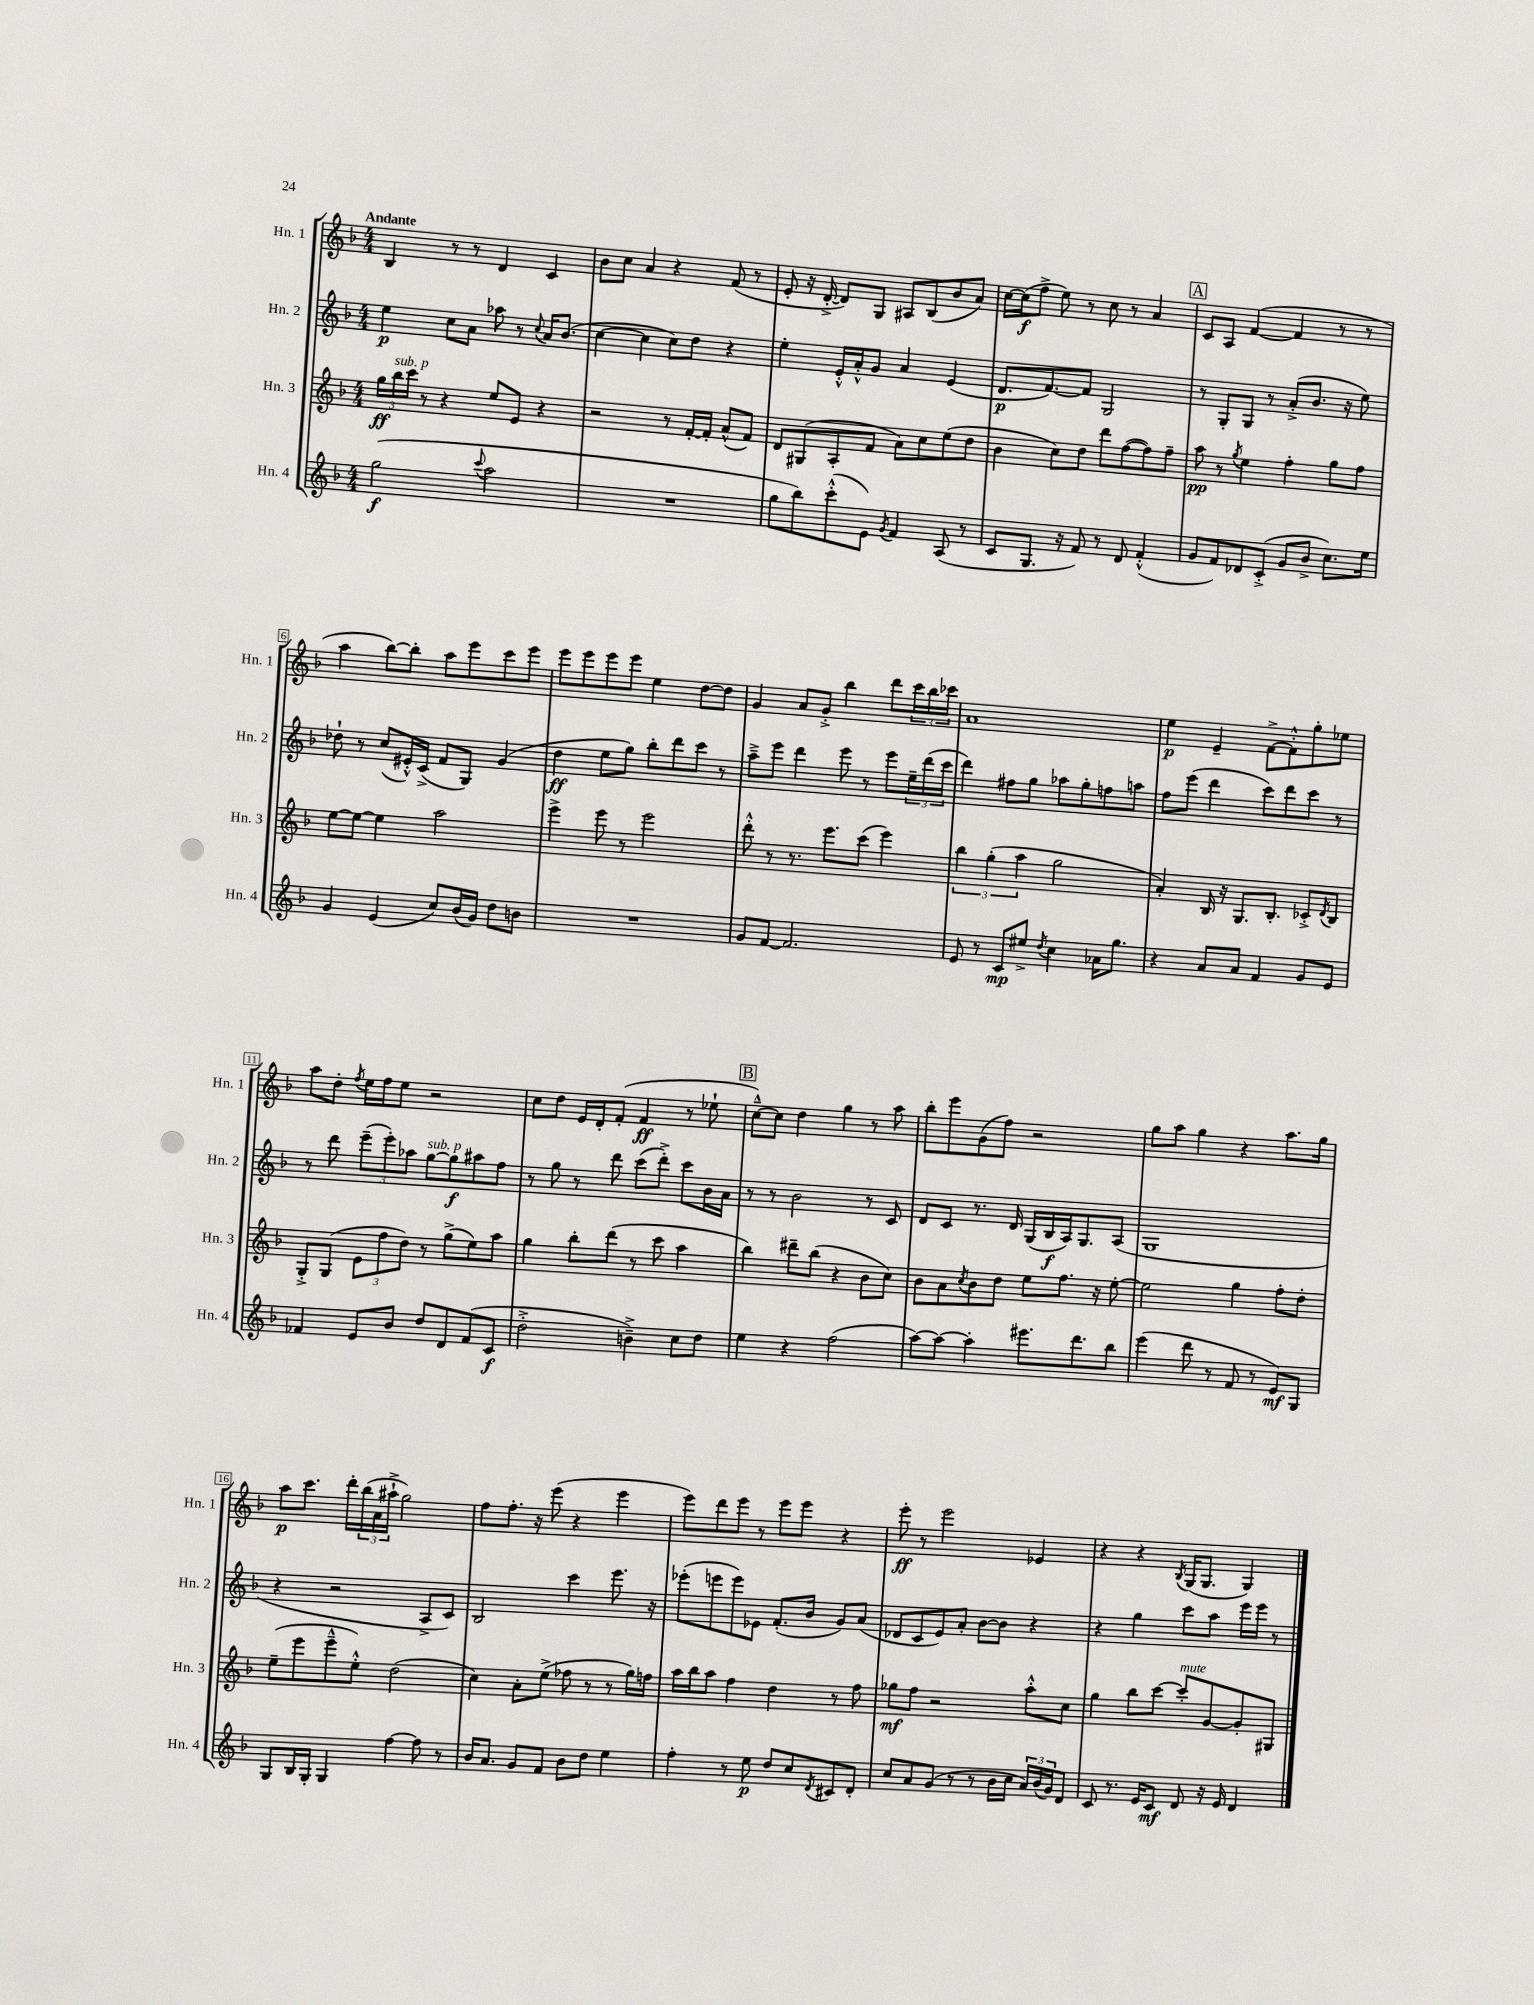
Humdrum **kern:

**kern	**dynam	**kern	**dynam	**kern	**dynam	**kern	**dynam
*part4	*part4	*part3	*part3	*part2	*part2	*part1	*part1
*staff4	*staff4	*staff3	*staff3	*staff2	*staff2	*staff1	*staff1
*I"Hn. 4	*	*I"Hn. 3	*	*I"Hn. 2	*	*I"Hn. 1	*
*I'Hn. 4	*	*I'Hn. 3	*	*I'Hn. 2	*	*I'Hn. 1	*
*clefG2	*	*clefG2	*	*clefG2	*	*clefG2	*
*k[b-]	*	*k[b-]	*	*k[b-]	*	*k[b-]	*
*M4/4	*	*M4/4	*	*M4/4	*	*M4/4	*
=1	=1	=1	=1	=1	=1	=1	=1
!	!	!	!	!	!	!LO:TX:a:B:t=Andante	!
(2gg\	f	24gg\LL	ff	4ee\	p	4B-/	.
!	!	!LO:TX:a:i:t=sub. p	!	!	!	!	!
.	.	24bb-\	.	.	.	.	.
.	.	24ccc\JJ	.	.	.	.	.
.	.	8r	.	.	.	.	.
.	.	4r	.	8cc\L	.	8r	.
.	.	.	.	8a\J	.	8r	.
8qqccc/	.	.	.	.	.	.	.
2aa\	.	8ee/L	.	8aa-X\	.	4d/	.
.	.	8e/J	.	8r	.	.	.
.	.	.	.	8qqcc/	.	.	.
.	.	4r	.	16a/KL	.	4c/	.
.	.	.	.	(8.b-/J	.	.	.
=2	=2	=2	=2	=2	=2	=2	=2
1r	.	2r	.	[4cc\	.	8b-\L	.
.	.	.	.	.	.	8cc\J	.
.	.	.	.	4cc\]	.	4a/	.
.	.	8r	.	8cc\L)	.	4r	.
.	.	[16f'/LL	.	8dd\J	.	.	.
.	.	16f'/JJ]	.	.	.	.	.
.	.	(8a^^/L	.	4r	.	(8f/	.
.	.	8f/J)	.	.	.	8r	.
=3	=3	=3	=3	=3	=3	=3	=3
8gg\L	.	8d/L	.	4ee'\	.	8e'/	.
8bb-\)	.	(8G#X/	.	.	.	16r	.
.	.	.	.	.	.	[16d'^/	.
(8ccc'^^\	.	8A'/	.	16e'^^/LL	.	8d/L])	.
.	.	.	.	16a'^^/J	.	.	.
8e\J)	.	8f/J	.	8g/J	.	8G/J	.
8qg/	.	.	.	.	.	.	.
4f/	.	8a\L)	.	4a/	.	8A#X/L	.
.	.	8cc\	.	.	.	(8B-/	.
(8A/	.	(8ee\	.	(4e/	.	8b-/	.
8r	.	8dd\J	.	.	.	8a/J)	.
=4	=4	=4	=4	=4	=4	=4	=4
8c/L	.	4b-\	.	8.d/L	p	[16cc\LL	.
.	.	.	.	.	.	(16cc\J]	f
8.G/J	.	.	.	.	.	8ff^\J	.
.	.	.	.	[8.f/)	.	.	.
.	.	8cc\L)	.	.	.	8ee\)	.
16r	.	.	.	.	.	.	.
8f/)	.	8dd\J	.	8f/J]	.	8r	.
8r	.	8ddd\L	.	2G/	.	8cc\	.
8d/	.	([8ff\	.	.	.	8r	.
(4f'^^/	.	8ff\])	.	.	.	4a/	.
.	.	8ff~\J	.	.	.	.	.
!!LO:REH:place=s1:t=A
=5	=5	=5	=5	=5	=5	=5	=5
8g/L	.	8aa\	pp	8r	.	8c/L	.
8f/)	.	8r	.	8G'/L	.	8A/J	.
.	.	8qgg/	.	.	.	.	.
8d-X/	.	4ee\	.	8G/J	.	([4f/	.
(8c'^/J	.	.	.	8r	.	.	.
8g/L	.	4ff'\	.	(8a'^/L	.	4f/]	.
8b-^/J	.	.	.	8.b-/J	.	.	.
8.cc\L)	.	8gg\L	.	.	.	8r	.
.	.	.	.	16r	.	.	.
.	.	8ff\J	.	8ee\)	.	8r	.
16ee\Jk	.	.	.	.	.	.	.
!!LO:LB:g=z
=6	=6	=6	=6	=6	=6	=6	=6
4g/	.	[8ee\L	.	8dd-X`\	.	4aa\	.
.	.	8ee\J_	.	8r	.	.	.
(4e/	.	4ee\]	.	(8cc/L	.	[8bb-\L)	.
.	.	.	.	16e#X'^^/L)	.	8bb-'\J]	.
.	.	.	.	(16c^/JJ	.	.	.
8cc/L)	.	2aa\	.	8f/L	.	8aa\L	.
(16b-/L	.	.	.	8G/J)	.	8eee\	.
16g/JJ)	.	.	.	.	.	.	.
8dd\L	.	.	.	(4g/	.	8ccc\	.
8bn\J	.	.	.	.	.	8eee\J	.
=7	=7	=7	=7	=7	=7	=7	=7
1r	.	4eee^\	.	4dd\	ff	8eee\L	.
.	.	.	.	.	.	8eee\	.
.	.	8eee\	.	8ee\L	.	8eee\	.
.	.	8r	.	8gg\J)	.	8eee\J	.
.	.	2eee\	.	8bb-'\L	.	4ee\	.
.	.	.	.	8ddd\	.	.	.
.	.	.	.	8ccc\J	.	[8dd\L	.
.	.	.	.	8r	.	8dd\J]	.
=8	=8	=8	=8	=8	=8	=8	=8
8g/L	.	8ddd'^^\	.	8aa~^\L	.	4g/	.
[8f/J	.	8r	.	8eee\J	.	.	.
2.f/]	.	8.r	.	4ddd\	.	8a/L	.
.	.	.	.	.	.	8g'^/J	.
.	.	8.eee\L	.	.	.	.	.
.	.	.	.	8eee\	.	4bb-\	.
.	.	(8ccc\J	.	8r	.	.	.
.	.	4eee\)	.	8eee\L	.	8ddd\L	.
.	.	.	.	24ee~\L	.	24ccc\L	.
.	.	.	.	(24ddd\	.	24bb-\	.
.	.	.	.	24ccc\JJ	.	24ccc-X\JJ	.
=9	=9	=9	=9	=9	=9	=9	=9
8e/	.	6bb-\	.	4ddd\)	.	1a	.
8r	.	.	.	.	.	.	.
.	.	(6gg'\	.	.	.	.	.
8c/L	mp	.	.	8ff#X\L	.	.	.
.	.	6aa\	.	.	.	.	.
8ee#X^/J	.	.	.	8gg\J	.	.	.
8qdd/	.	.	.	.	.	.	.
4cc\	.	2gg\	.	8aa-X\L	.	.	.
.	.	.	.	8gg'\	.	.	.
16a-X\KL	.	.	.	8ffn\	.	.	.
8.gg\J	.	.	.	.	.	.	.
.	.	.	.	8aan\J	.	.	.
=10	=10	=10	=10	=10	=10	=10	=10
4r	.	4a'/)	.	8ff\L	.	4ee\	p
.	.	.	.	(8eee\J	.	.	.
8a/L	.	16B-/	.	4ddd\	.	4e~/	.
.	.	16r	.	.	.	.	.
8a/J	.	8.G/L	.	.	.	.	.
4f/	.	.	.	8ccc\L)	.	[8f^\L	.
.	.	8.B-'/J	.	.	.	.	.
.	.	.	.	8ddd\	.	8f'^^\]	.
8g/L	.	8c-X'^/L	.	8ccc\J	.	8gg'\	.
.	.	8qd/	.	.	.	.	.
8e/J	.	8B-/J	.	8r	.	8ee-X\J	.
!!LO:LB:g=z
=11	=11	=11	=11	=11	=11	=11	=11
4f-X/	.	8G'^/L	.	8r	.	8aa\L	.
.	.	(8G/J	.	8ddd\	.	8dd'\J	.
.	.	.	.	.	.	8qff/	.
8e/L	.	12e\L	.	(12eee~\L	.	16ee\LL	.
.	.	.	.	.	.	16ff\J	.
.	.	12ff\	.	12eee'\)	.	.	.
8b-/J	.	.	.	.	.	8ee\J	.
.	.	12dd\J)	.	12aa-X\J	.	.	.
!	!	!	!	!LO:TX:a:i:t=sub. p	!	!	!
8dd/L	.	8r	.	[8gg\L	.	2r	.
8d/	.	(8gg^\L	.	8gg\]	f	.	.
(8f-/	.	8ee\)	.	8aa#X\	.	.	.
8c/J	f	8aa\J	.	8ff\J	.	.	.
=12	=12	=12	=12	=12	=12	=12	=12
2dd'^\	.	4gg\	.	8r	.	8cc\L	.
.	.	.	.	8gg\	.	8dd\J	.
.	.	8bb-'\L	.	8r	.	16e/LL	.
.	.	.	.	.	.	16d'/J	.
.	.	(8ddd\J	.	8ddd\	.	(8f'/J	.
4bn~^\)	.	8r	.	(8ccc\L	.	4f/	ff
.	.	8ccc\	.	8ddd'^\J)	.	.	.
8cc\L	.	4aa\	.	8ccc\L	.	8r	.
8dd\J	.	.	.	16b-\L	.	8ee-X`\	.
.	.	.	.	16a\JJ	.	.	.
!!LO:REH:place=s1:t=B
=13	=13	=13	=13	=13	=13	=13	=13
4ee\	.	4bb-\)	.	8r	.	[8cc~^^\L)	.
.	.	.	.	8r	.	8cc\J]	.
4r	.	8ddd#X~\L	.	2b-\	.	4dd\	.
.	.	(8bb-\J	.	.	.	.	.
(2ff\	.	4r	.	.	.	4gg\	.
.	.	8b-\L	.	8r	.	8r	.
.	.	8cc\J)	.	8c/	.	8aa\	.
=14	=14	=14	=14	=14	=14	=14	=14
[8aa\L)	.	8b-\L	.	8d/L	.	8bb-'\L	.
8aa\J_	.	8a\	.	8c/J	.	8eee\	.
.	.	8qcc/	.	.	.	.	.
4aa'\]	.	8b-\	.	8.r	.	(8g\	.
.	.	8dd\J	.	.	.	8ff\J)	.
.	.	.	.	16d/	.	.	.
8.eee#X\L	.	8ee\L	.	(16G/LL	.	2r	.
.	.	.	.	16B-/	f	.	.
.	.	8.ff\J	.	16A/J)	.	.	.
8.ddd\	.	.	.	8.G/	.	.	.
.	.	16r	.	.	.	.	.
8bb-\J	.	[8ee'\	.	(8A/J	.	.	.
=15	=15	=15	=15	=15	=15	=15	=15
(4eee\	.	2ee\]	.	1G	.	8gg\L	.
.	.	.	.	.	.	8aa\J	.
8ddd\	.	.	.	.	.	4gg\	.
8r	.	.	.	.	.	.	.
8f/	.	4gg\	.	.	.	4r	.
8r	.	.	.	.	.	.	.
8e/L)	mf	8ff'\L	.	.	.	8.aa\L	.
8G/J	.	8dd'\J	.	.	.	.	.
.	.	.	.	.	.	16gg\Jk	.
!!LO:LB:g=z
=16	=16	=16	=16	=16	=16	=16	=16
8G/L	.	(8ee~\L	.	4r	.	8aa\L	p
16B-/L	.	8eee\	.	.	.	8.ccc\J	.
16G'/JJ	.	.	.	.	.	.	.
4G/	.	8eee~^^\	.	2r	.	.	.
.	.	.	.	.	.	16ddd'\LL	.
.	.	8ee'^^\J)	.	.	.	(24bb-\	.
.	.	.	.	.	.	24a\	.
.	.	.	.	.	.	24aa#X`^\JJ	.
[4ff\	.	(2dd\	.	.	.	2gg\)	.
8ff\]	.	.	.	8A^/L	.	.	.
8r	.	.	.	8c/J)	.	.	.
=17	=17	=17	=17	=17	=17	=17	=17
16b-/KL	.	4cc\)	.	2B-/	.	8ff\L	.
8.a/J	.	.	.	.	.	.	.
.	.	.	.	.	.	8.ff'\J	.
8g/L	.	8a'\L	.	.	.	.	.
.	.	.	.	.	.	16r	.
8f/J	.	(8ee^\J	.	.	.	(8eee\	.
8b-\L	.	8ff-X\	.	4ccc\	.	4r	.
8dd\J	.	8r	.	.	.	.	.
4ee\	.	8r	.	8.eee\	.	4eee\	.
.	.	16gg\LL)	.	.	.	.	.
.	.	16ffn\JJ	.	16r	.	.	.
=18	=18	=18	=18	=18	=18	=18	=18
4ff'\	.	16aa\LL	.	(8eee-X'\L	.	8eee\L)	.
.	.	16bb-\J	.	.	.	.	.
.	.	8aa\J	.	8eeen\	.	8ddd\	.
8r	.	4ff\	.	8eee\)	.	8eee\J	.
8ee\	p	.	.	8e-X\J	.	8r	.
8dd/L	.	4dd\	.	(8.f'/L	.	8eee\L	.
8cc/	.	.	.	.	.	8eee\J	.
.	.	.	.	16b-/Jk	.	.	.
8qd/	.	.	.	.	.	.	.
8c#X/	.	8r	.	8g/L)	.	4r	.
8d'/J	.	8ff\	.	(8a/J	.	.	.
=19	=19	=19	=19	=19	=19	=19	=19
8cc/L	.	8gg-X\L	mf	8d-X/L	.	8eee'\	ff
8a/	.	8ff\J	.	8c/	.	8r	.
(8g/J	.	2r	.	8e/)	.	2eee\	.
8r	.	.	.	8a'/J	.	.	.
8r	.	.	.	[8b-\L	.	.	.
16b-\LL	.	.	.	8b-\J]	.	.	.
16cc\JJ	.	.	.	.	.	.	.
24a/LL)	.	8aa'^^\L	.	4r	.	4e-X/	.
(24b-/	.	.	.	.	.	.	.
24g/J)	.	.	.	.	.	.	.
8d/J	.	8cc\J	.	.	.	.	.
=20	=20	=20	=20	=20	=20	=20	=20
8c/	.	4gg\	.	4r	.	4r	.
8.r	.	.	.	.	.	.	.
.	.	8bb-\L	.	4gg\	.	4r	.
16e/KL	.	.	.	.	.	.	.
8c/J	mf	[8ccc\J	.	.	.	.	.
.	.	.	.	.	.	8qB-/	.
!	!	!LO:TX:a:i:t=mute	!	!	!	!	!
8d/	.	8ccc'/L]	.	8ccc\L	.	(16G/KL	.
.	.	.	.	.	.	8.G/J	.
16r	.	[8g/	.	8aa\J	.	.	.
16e/	.	.	.	.	.	.	.
4d/	.	8g'/]	.	16eee\LL	.	4G/)	.
.	.	.	.	16eee\JJ	.	.	.
.	.	8G#X/J	.	8r	.	.	.
==	==	==	==	==	==	==	==
*-	*-	*-	*-	*-	*-	*-	*-
